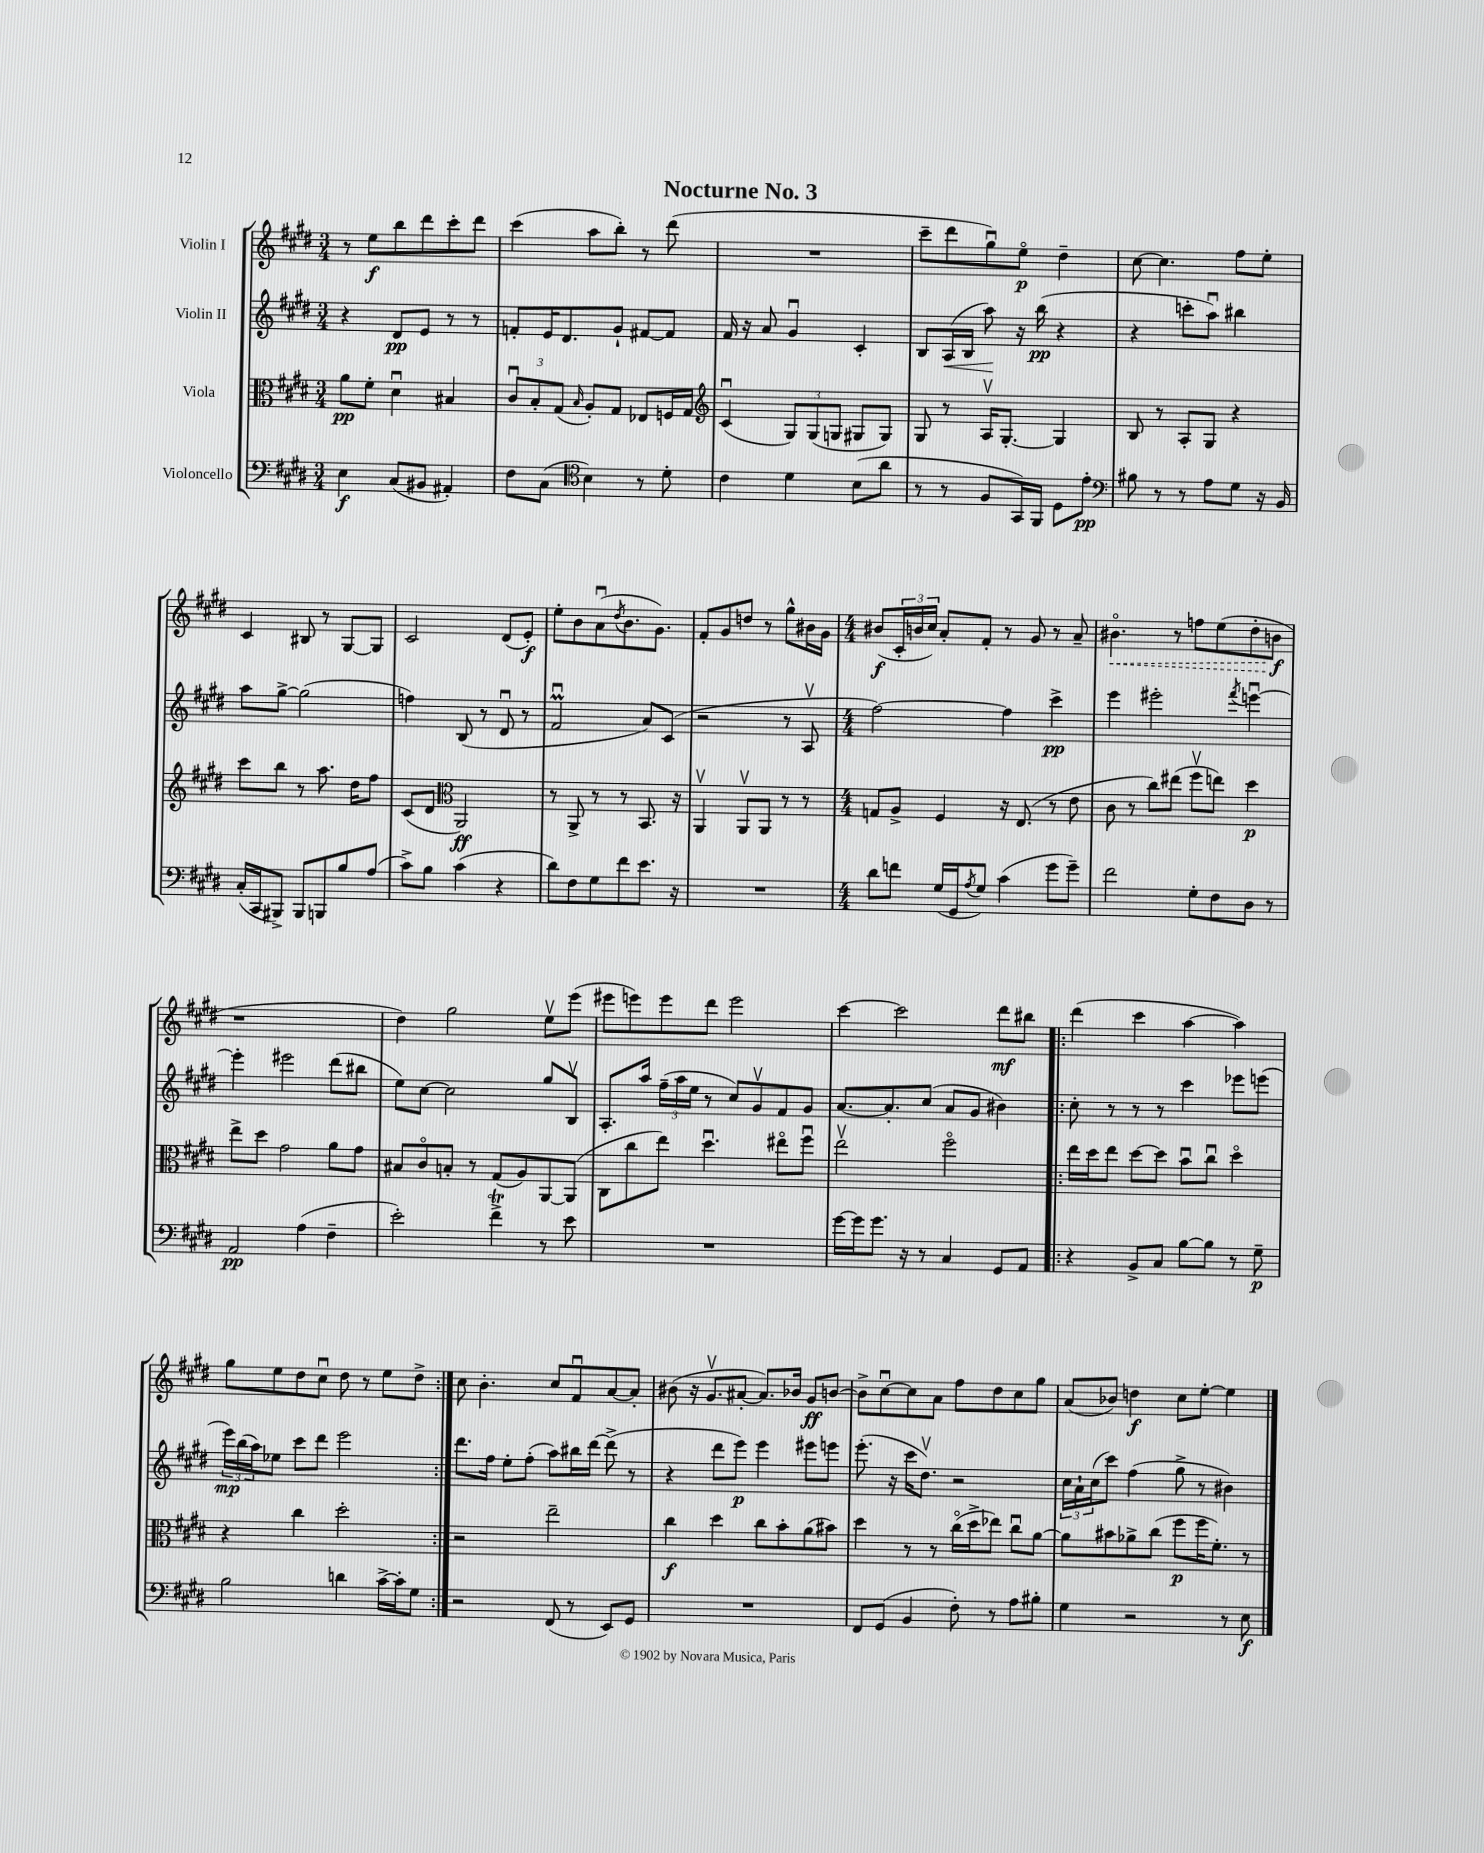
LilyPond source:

\header { title = "Nocturne No. 3" }
<<
\new StaffGroup <<
\new Staff = "s0" \with { instrumentName = "Violin I" } {
    \clef treble \key e \major \numericTimeSignature \time 3/4
    r8 e''8\f b''8 dis'''8 cis'''8-. dis'''8 |
    cis'''4( a''8 b''8-.) r8 dis'''8( |
    R2. |
    cis'''8-- dis'''8 gis''8\downbow) e''8\flageolet\p dis''4-- |
    cis''8~ cis''4. fis''8 e''8-. |
    cis'4 bis8 r8 gis8~ gis8 |
    cis'2 dis'8( e'8-.\f) |
    e''8-. b'8 a'8\downbow( \acciaccatura { dis''8 } b'8. gis'8.) |
    fis'8-. gis'8 d''8 r8 gis''8-^ bis'16 gis'16 |
    \numericTimeSignature \time 4/4 bis'8\f( \tuplet 3/2 { cis'16-. b'16 cis''16) } a'8-. fis'8-. r8 gis'8 r8 a'8-- |
    \once \override Hairpin.style = #'dashed-line bis'4.\flageolet\< r8 f''8 e''8( dis''8-. b'8\f\! |
    r1 |
    dis''4) gis''2 e''8\upbow e'''8( |
    eis'''8 e'''8) e'''8 dis'''8 e'''2 |
    cis'''4~ cis'''2 dis'''8\mf bis''8 |
    \repeat volta 2 { dis'''4( cis'''4 a''4~ a''4) |
    gis''8 e''8 dis''8 cis''8\downbow dis''8 r8 e''8 dis''8-> | }
    cis''8 b'4.-. cis''8 fis'8\downbow a'8~ a'8-. |
    bis'8( r16 gis'8.\upbow ais'8~-. ais'8.) bes'16 gis'8\ff b'8~ |
    b'8-> cis''8~\downbow cis''8 a'8 fis''8 dis''8 cis''8 gis''8 |
    a'8( bes'8) d''4\f cis''8 e''8~-. e''4 \bar "|." |
}
\new Staff = "s1" \with { instrumentName = "Violin II" } {
    \clef treble \key e \major \numericTimeSignature \time 3/4
    r4 dis'8\pp e'8 r8 r8 |
    f'8-. e'16 dis'8. gis'8-! fis'8~ fis'8 |
    fis'16 r16 a'8 gis'4\downbow cis'4-. |
    b8 a16\<( b16 a''8\!) r16 b''16\pp( r4 |
    r4 c'''8-. a''8\downbow) bis''4 |
    a''8 gis''8~-> gis''2( |
    f''4) b8( r8 dis'8\downbow r8 |
    fis'2\downbow\prall a'8) cis'8( |
    r2 r8 a8\upbow |
    \numericTimeSignature \time 4/4 fis''2~) fis''4 cis'''4->\pp |
    e'''4 eis'''2-. \acciaccatura { fis'''8 } e'''4~\downbow |
    e'''4-. eis'''2 dis'''8( bis''8 |
    e''8) cis''8~ cis''2 gis''8 b8\upbow |
    a8.-. a''16 \tuplet 3/2 { fis''16--( a''16 e''16 } r8 cis''8) gis'8\upbow fis'8 gis'8 |
    a'8.~ a'8.-. cis''8( a'8 gis'8 bis'4) |
    \repeat volta 2 { cis''8-. r8 r8 r8 cis'''4 ees'''8 e'''8( |
    \tuplet 3/2 { e'''16\mp) b''16( a''16) } ees''8 cis'''8 dis'''8 e'''2 | }
    dis'''8. fis''16 e''8-. fis''8-.( a''8) bis''16 dis'''16~ dis'''8->( r8 |
    r4 dis'''8 e'''8\p) e'''4 eis'''8 e'''8 |
    e'''8.-.( r16 cis'''16 dis''8.\upbow) r2 |
    \tuplet 3/2 { cis''16 a'16-! cis''16( } cis'''8) fis''4( gis''8-> r8 bis'4) \bar "|." |
}
\new Staff = "s2" \with { instrumentName = "Viola" } {
    \clef alto \key e \major \numericTimeSignature \time 3/4
    a'8\pp fis'8-. dis'4\downbow bis4 |
    \tuplet 3/2 { cis'8\downbow b8-. gis8( } \grace { b16 } a8-.) gis8 ees8 f16 gis16 |
    \clef treble cis'4\downbow( \tuplet 3/2 { gis8) gis8( g8 } gis8 gis8) |
    gis8 r8 a16\upbow gis8.~-. gis4 |
    b8 r8 a8-. gis8 r4 |
    cis'''8 b''8 r8 a''8. dis''16 fis''8 |
    cis'8( dis'8 \clef alto a,2\ff) |
    r8 a,8-> r8 r8 b,8. r16 |
    a,4\upbow a,8\upbow a,8 r8 r8 |
    \numericTimeSignature \time 4/4 g8 a8-> fis4 r16 e8.( r8 e'8 |
    cis'8 r8 cis''8) eis''8( fis''8\upbow e''8) dis''4\p |
    e''8-> dis''8 gis'2 a'8 gis'8 |
    bis8 cis'8\flageolet b8-. r8 gis8( a8) a,8~ a,8( |
    cis8 cis''8 e''8) dis''4.\downbow eis''8\flageolet fis''8\downbow |
    e''2\upbow fis''2\flageolet |
    \repeat volta 2 { e''16 dis''16 e''8 dis''8~ dis''8 b'8\downbow cis''8\downbow dis''4\flageolet |
    r4 cis''4 dis''2-. | }
    r2 e''2-- |
    cis''4\f dis''4 cis''8 b'8-. a'8( bis'8) |
    dis''4 r8 r8 cis''16\flageolet( dis''16-> ees''8) cis''8\downbow a'8~ |
    a'8 bis'8 aes'8-> cis''8( fis''8\p fis''16 fis'8.-.) r8 \bar "|." |
}
\new Staff = "s3" \with { instrumentName = "Violoncello" } {
    \clef bass \key e \major \numericTimeSignature \time 3/4
    e4\f cis8( bis,8 ais,4-.) |
    fis8 cis8( \clef tenor b4) r8 dis'8-. |
    cis'4 dis'4 b8( a'8 |
    r8 r8 fis8 gis,16) fis,16 dis8 e'8-.\pp |
    \clef bass bis8 r8 r8 a8 gis8 r16 b,16 |
    cis16-.( cis,16 bis,,8->) bis,,8 b,,8 b8 a8( |
    cis'8->) b8 cis'4( r4 |
    dis'8) fis8 gis8 fis'8 e'8. r16 |
    R2. |
    \numericTimeSignature \time 4/4 dis'8 f'8 gis16( gis,16 \acciaccatura { a8 } gis8) cis'4( gis'8 gis'8--) |
    fis'2 gis8-. fis8 dis8 r8 |
    a,2\pp a4( fis4-- |
    e'2-.) fis'4->\trill r8 e'8 |
    R1 |
    gis'16~ gis'16 gis'8. r16 r8 cis4 gis,8 a,8 |
    \repeat volta 2 { r4 b,8-> cis8 b8~ b8 r8 gis8--\p |
    b2 d'4 cis'16~-> cis'16-. gis8 | }
    r2 fis,8( r8 e,8) gis,8 |
    R1 |
    fis,8 gis,8( b,4 fis8-.) r8 a8 bis8-. |
    gis4 r2 r8 e8\f \bar "|." |
}
>>
>>
\layout { \context { \Score \remove "Bar_number_engraver" } }
